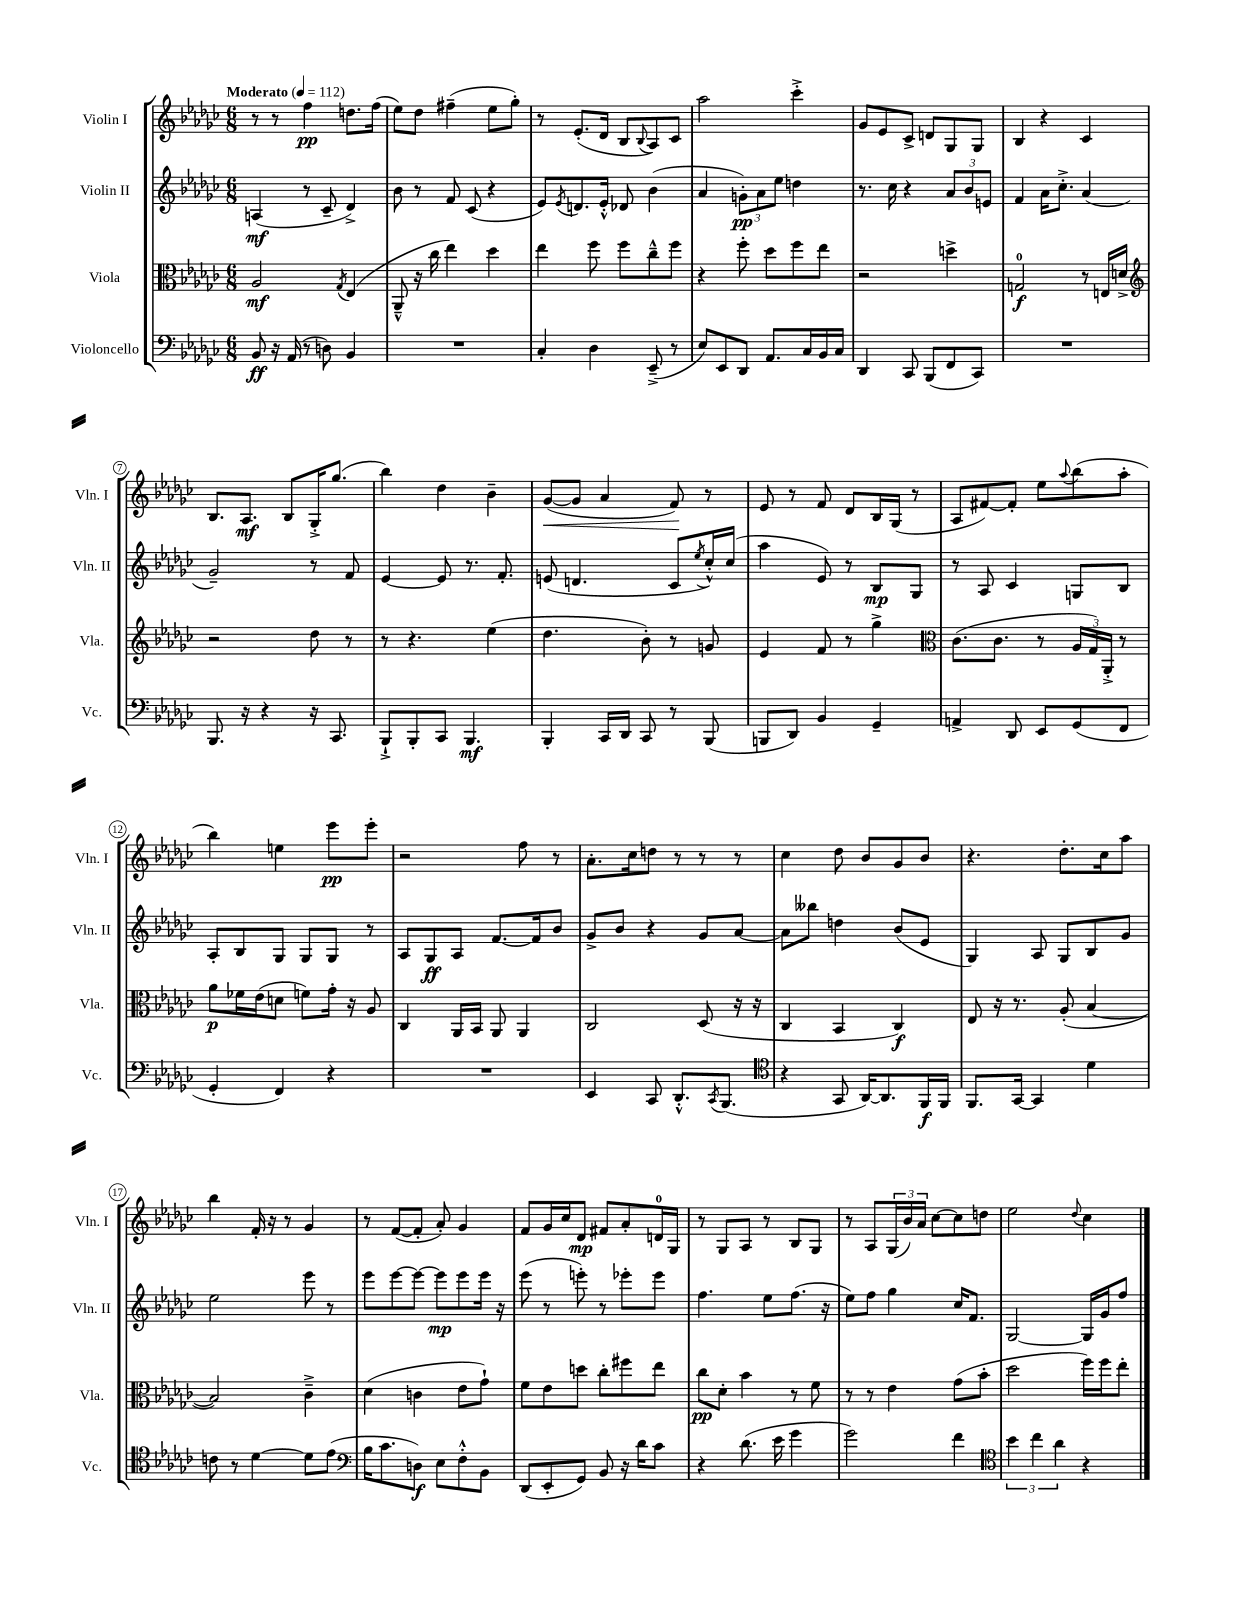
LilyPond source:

<<
\new StaffGroup <<
\new Staff = "s0" \with { instrumentName = "Violin I" shortInstrumentName = "Vln. I" } {
    \clef treble \key ges \major \numericTimeSignature \time 6/8 \tempo "Moderato" 4 = 112
    r8 r8 f''4\pp d''8. f''16( |
    ees''8) des''8 fis''4--( ees''8 ges''8-.) |
    r8 ees'8.-.( des'16 bes8 \appoggiatura { bes8 } aes8) ces'8 |
    aes''2 ces'''4-.-> |
    ges'8 ees'8 ces'8-> d'8 ges8 ges8 |
    bes4 r4 ces'4 |
    bes8. aes8.\mf bes8 ges16-.-> ges''8.( |
    bes''4) des''4 bes'4-- |
    ges'8~\<( ges'8 aes'4 f'8\!) r8 |
    ees'8 r8 f'8 des'8 bes16 ges16( r8 |
    aes8 fis'8~) fis'8-. ees''8 \appoggiatura { aes''8 } bes''8( aes''8-. |
    bes''4) e''4 ees'''8\pp ees'''8-. |
    r2 f''8 r8 |
    aes'8.-. ces''16 d''8 r8 r8 r8 |
    ces''4 des''8 bes'8 ges'8 bes'8 |
    r4. des''8.-. ces''16 aes''8 |
    bes''4 f'16-. r16 r8 ges'4 |
    r8 f'8~( f'8-. aes'8-.) ges'4 |
    f'8 ges'16 ces''16 des'8\mp fis'8 aes'8-. d'16-0 ges16 |
    r8 ges8 aes8 r8 bes8 ges8 |
    r8 aes8 \tuplet 3/2 { ges16( bes'16) aes'16 } ces''8~ ces''8 d''8 |
    ees''2 \appoggiatura { des''8 } ces''4 \bar "|." |
}
\new Staff = "s1" \with { instrumentName = "Violin II" shortInstrumentName = "Vln. II" } {
    \clef treble \key ges \major \numericTimeSignature \time 6/8
    a4\mf( r8 ces'8-- des'4->) |
    bes'8 r8 f'8 ces'8( r4 |
    ees'8) \acciaccatura { ees'8 } d'8. ees'16-.-^ des'8 bes'4( |
    aes'4 \tuplet 3/2 { g'8-.\pp) aes'8 ees''8 } d''4 |
    r8. ces''16 r4 \tuplet 3/2 { aes'8 bes'8 e'8 } |
    f'4 aes'16 ces''8.-.-> aes'4( |
    ges'2--) r8 f'8 |
    ees'4~ ees'8 r8. f'8.-. |
    e'8( d'4. ces'8 \acciaccatura { ees''8 } ces''16-.-^) ces''16( |
    aes''4 ees'8) r8 bes8\mp ges8 |
    r8 aes8 ces'4 g8 bes8 |
    aes8-. bes8 ges8 ges8 ges8 r8 |
    aes8 ges8\ff aes8 f'8.~ f'16 bes'8 |
    ges'8-> bes'8 r4 ges'8 aes'8~ |
    aes'8 beses''8 d''4 bes'8( ees'8 |
    ges4) aes8 ges8 bes8 ges'8 |
    ees''2 ees'''8 r8 |
    ees'''8 ees'''8~ ees'''8~ ees'''8\mp ees'''8 ees'''16 r16 |
    ees'''8( r8 e'''8-.) r8 ees'''8-. ees'''8 |
    f''4. ees''8 f''8.( r16 |
    ees''8) f''8 ges''4 ces''16 f'8. |
    ges2~ ges16 ges'16 f''8 \bar "|." |
}
\new Staff = "s2" \with { instrumentName = "Viola" shortInstrumentName = "Vla." } {
    \clef alto \key ges \major \numericTimeSignature \time 6/8
    aes2\mf \acciaccatura { ges8 } ees4( |
    aes,8---^ r16 ces''16 ees''4) des''4 |
    ees''4 f''8 f''8 ces''8---^ f''8 |
    r4 f''8-. des''8 f''8 ees''8 |
    r2 d''4-> |
    g2-0\f r8 e16 d'16-> |
    \clef treble r2 des''8 r8 |
    r8 r4. ees''4( |
    des''4. bes'8-.) r8 g'8 |
    ees'4 f'8 r8 ges''4-> |
    \clef alto ces'8.( ces'8. r8 \tuplet 3/2 { aes16 ges16) aes,16-.-> } r8 |
    aes'8\p fes'16 ees'16( d'8 f'8) ges'16-. r16 aes8 |
    ces4 aes,16 bes,16 aes,8 aes,4 |
    ces2 des8( r16 r16 |
    ces4 bes,4 ces4\f) |
    ees8 r16 r8. aes8-.( bes4~ |
    bes2) ces'4---> |
    des'4( c'4 ees'8 ges'8-!) |
    f'8 ees'8 d''8 ces''8-. fis''8 ees''8 |
    ces''8\pp des'8-. bes'4 r8 f'8 |
    r8 r8 ees'4 ges'8( bes'8-. |
    des''2 f''16) f''16 ees''8-. \bar "|." |
}
\new Staff = "s3" \with { instrumentName = "Violoncello" shortInstrumentName = "Vc." } {
    \clef bass \key ges \major \numericTimeSignature \time 6/8
    bes,8\ff r16 aes,16( r8 d8) bes,4 |
    R2. |
    ces4-. des4 ees,8--->( r8 |
    ees8) ees,8 des,8 aes,8. ces16 bes,16 ces16 |
    des,4 ces,8 bes,,8( f,8 ces,8) |
    R2. |
    bes,,8. r16 r4 r16 ces,8. |
    bes,,8-!-> bes,,8-. ces,8 bes,,4.\mf |
    bes,,4-. ces,16 des,16 ces,8 r8 bes,,8( |
    b,,8 des,8) bes,4 ges,4-- |
    a,4-> des,8 ees,8 ges,8( f,8 |
    ges,4-. f,4) r4 |
    R2. |
    ees,4 ces,8 des,8.-.-^ \acciaccatura { ces,8 } bes,,8.( |
    \clef tenor r4 ges,8 aes,16~) aes,8. f,16\f f,16 |
    f,8. ges,16~ ges,4 des'4 |
    c'8 r8 des'4~ des'8 ees'8( |
    \clef bass bes16 ces'8. d8\f) ees8 f8-.-^ bes,8 |
    des,8( ees,8-. ges,8) bes,8 r16 des'16 ces'8 |
    r4 des'8.( ees'16 ges'4 |
    ges'2) f'4 |
    \clef tenor \tuplet 3/2 { bes'4 ces''4 aes'4 } r4 \bar "|." |
}
>>
>>
\layout { \context { \Score \override BarNumber.stencil = #(make-stencil-circler 0.1 0.3 ly:text-interface::print) } }
